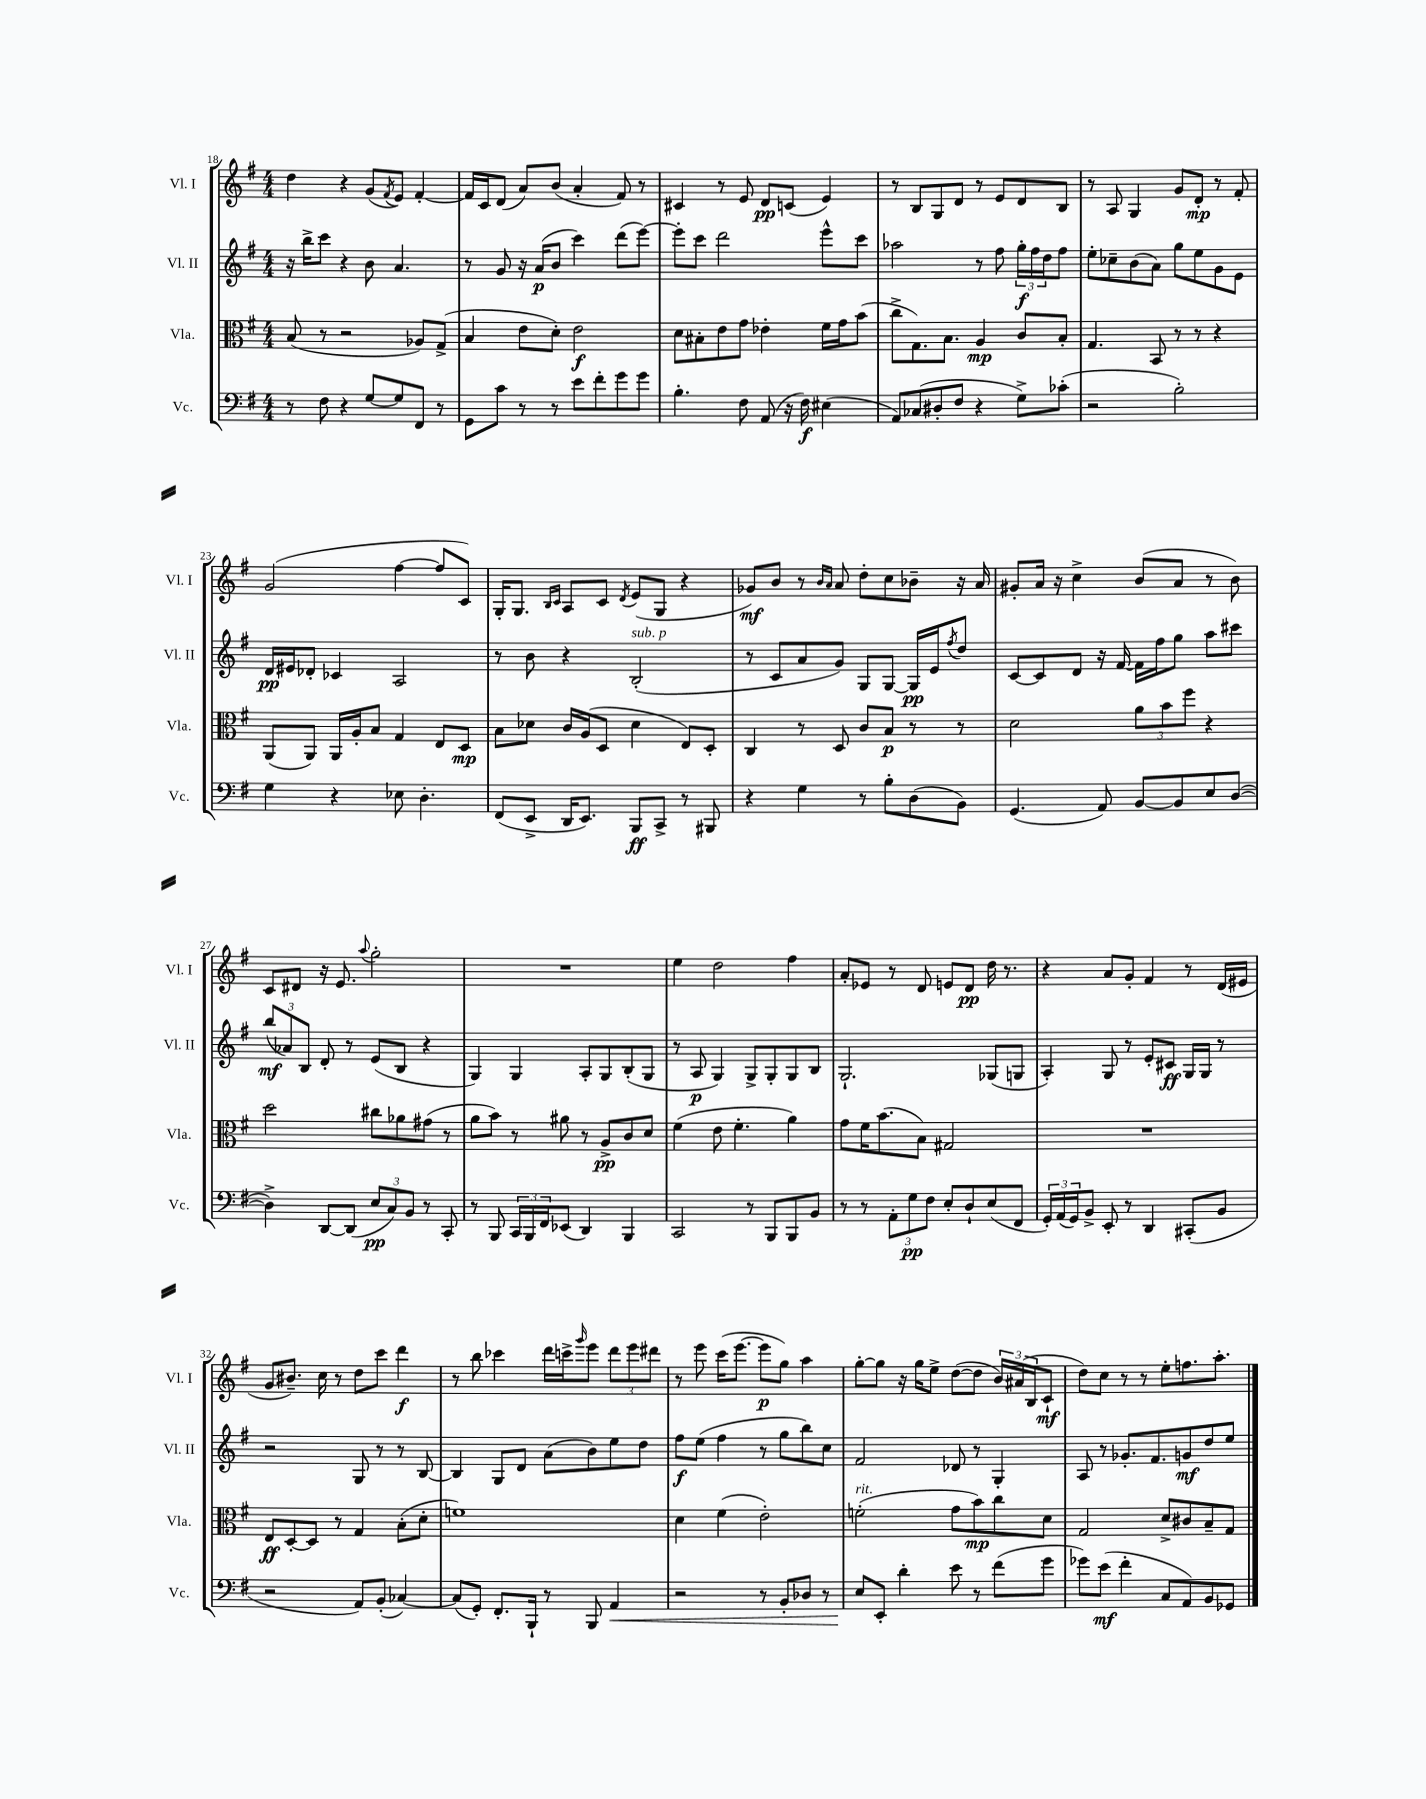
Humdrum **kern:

**kern	**kern	**kern	**kern
*staff4	*staff3	*staff2	*staff1
*clefF4	*clefC3	*clefG2	*clefG2
*k[f#]	*k[f#]	*k[f#]	*k[f#]
*M4/4	*M4/4	*M4/4	*M4/4
8r	(8B	16r	4dd
.	.	16bb^	.
8F#	8r	8ccc	.
4r	2r	4r	4r
[8G	.	8b	(8g
.	.	.	8qf#
8G]	.	4.a	8e)
8FF#	8A-)	.	[4f#'
8r	(8G^	.	.
=	=	=	=
8GG	4B	8r	16f#]
.	.	.	16c
8c	.	8g	(8d
8r	8e	16r	8a)
.	.	(16a	.
8r	8d')	8b	(8b
8e	2e	4ccc)	4a'
8f#'	.	.	.
8g	.	(8ddd	8f#)
8g	.	[8eee)	8r
=	=	=	=
4.B'	8d	8eee']	4c#
.	8B#'	8ccc	.
.	8e	2ddd	8r
8F#	8g	.	8e
(8AA	4e-'	.	8d
16r	.	.	(8c
16F#)	.	.	.
(4E#	16f#	8eee^^	4e)
.	16g	.	.
.	(8b	8ccc	.
=	=	=	=
8AA)	8cc^	2aa-	8r
(8C-	8.G)	.	8B
8D#'	.	.	8G
.	8.B	.	.
8F#	.	.	8d
4r	4A	8r	8r
.	.	8ff#	8e
8G^)	8c	24gg'	8d
.	.	24ff#	.
.	.	24dd	.
(8c-'	8B'	8ff#	8B
=	=	=	=
2r	4.G	8ee'	8r
.	.	8cc-~	8A
.	.	(8b	4G
.	8BB	8a)	.
2B')	8r	8gg	8g
.	8r	8ee	8d'
.	4r	8g	8r
.	.	8e	8f#'
=	=	=	=
4G	(8AA	16d	(2g
.	.	16e#	.
.	8AA)	8d-'	.
4r	16AA	4c-	.
.	16A'	.	.
.	8B	.	.
8E-	4G	2A	[4ff#
4.D'	.	.	.
.	8E	.	8ff#]
.	8D	.	8c)
=	=	=	=
(8FF#	8B	8r	16G'
.	.	.	8.G
8EE^	8d-	8b	.
.	.	.	16qqB
.	.	.	16qqc
16DD	16c	4r	8A
8.EE)	(16A	.	.
.	8D	.	8c
.	.	.	8qd
8BBB	4d-	(2B'	(8e
8CC^	.	.	8G
8r	8E)	.	4r
8BBB#	8D'	.	.
=	=	=	=
4r	4C	8r	8g-)
.	.	8c	8b
4G	8r	8a	8r
.	.	.	16qqb
.	.	.	16qqa
.	8D	8g)	8a
8r	8c	8G	8dd'
8B'	8B	[8G	8cc
(8D	8r	16G]	8b-~
.	.	16e	.
.	.	8qff#	.
8BB)	8r	8dd	16r
.	.	.	16a
=	=	=	=
(4.GG	2d	[8c	8g#'
.	.	8c]	16a
.	.	.	16r
.	.	8d	4cc^
8AA)	.	16r	.
.	.	[16f#	.
[8BB	12a	16f#]	(8b
.	.	16ff#	.
.	12b	.	.
8BB]	.	8gg	8a
.	12ff#	.	.
8E	4r	8aa	8r
([8D	.	8ccc#	8b)
=	=	=	=
4D^])	2dd	(12bb	8c
.	.	12a-)	.
.	.	.	8d#
.	.	12B	.
[8DD	.	8d'	16r
.	.	.	8.e
(8DD]	.	8r	.
.	.	.	8qqaa
12E	8cc#	(8e	2gg'
12C)	.	.	.
.	8a-	8B	.
12BB	.	.	.
8r	(8g#	4r	.
8CC'	8r	.	.
=	=	=	=
8r	8a	4G)	1r
8BBB	8b)	.	.
24CC	8r	4G	.
24BBB	.	.	.
24FF#	.	.	.
(8EE-	8a#	.	.
4DD)	8r	8A'	.
.	8A^	8G	.
4BBB	8c	(8B'	.
.	8d	8G	.
=	=	=	=
2CC	(4f#	8r	4ee
.	.	8A	.
.	8e	4G)	2dd
.	4.f#'	.	.
8r	.	8G^	.
8BBB	.	8G'	.
8BBB	4a)	8G	4ff#
8BB	.	8B	.
=	=	=	=
8r	8g	2.G`	8a'
8r	16f#	.	8e-
.	(8.b	.	.
12AA'	.	.	8r
12G	.	.	.
.	8B)	.	8d
12F#	.	.	.
8E'	2G#	.	8e
8D`	.	.	8d
(8E	.	(8G-	16dd
.	.	.	8.r
8FF#	.	8G	.
=	=	=	=
24GG')	1r	4A')	4r
(24AA	.	.	.
24GG)	.	.	.
8BB^	.	.	.
8EE'	.	8G	8a
8r	.	8r	8g'
4DD	.	8e'	4f#
.	.	8c#	.
(8CC#'	.	16G	8r
.	.	16G	.
8BB	.	8r	(16d
.	.	.	16e#
=	=	=	=
2r	8E	2r	8g
.	[8D'	.	8.b#~)
.	8D]	.	.
.	.	.	16cc
.	8r	.	8r
8AA)	4G	8G	8dd
(8BB'	.	8r	8ccc
[4C-)	(8B'	8r	4ddd
.	8d'	[8B	.
=	=	=	=
(8C-]	1f)	4B]	8r
8GG')	.	.	8bb
8.FF#'	.	8G	4ccc-
.	.	8d	.
16BBB`	.	.	.
8r	.	(8a	16ddd
.	.	.	16ccc^
.	.	.	16qqggg
8BBB	.	8b)	8eee
4AA	.	8ee	12ddd
.	.	.	12eee
.	.	8dd	.
.	.	.	12ddd#
=	=	=	=
2r	4d	8ff#	8r
.	.	(8ee	8eee
.	(4f#	4ff#	(16ccc
.	.	.	[8.eee
8r	2e')	8r	8eee]
8BB'	.	8gg	8gg)
8D-	.	8bb)	4aa
8r	.	8cc	.
=	=	=	=
8E	(2f'	2f#	[8gg'
8EE'	.	.	8gg]
4d'	.	.	16r
.	.	.	16gg
.	.	.	8ee^
8e	8g	8d-	([8dd
8r	8b)	8r	8dd]
(8f#	8cc	4G'	24b)
.	.	.	(24a#
.	.	.	24B
8g	8d	.	8c`
=	=	=	=
8g-)	2G	8A	8dd)
(8e	.	8r	8cc
4f#'	.	8.g-'	8r
.	.	.	8r
.	.	8.f#	.
8C	8d^	.	8ee'
8AA)	8c#	8g	8.ff
8BB	8B~	8dd	.
.	.	.	8.aa'
8GG-	8G	8ee	.
==	==	==	==
*-	*-	*-	*-
